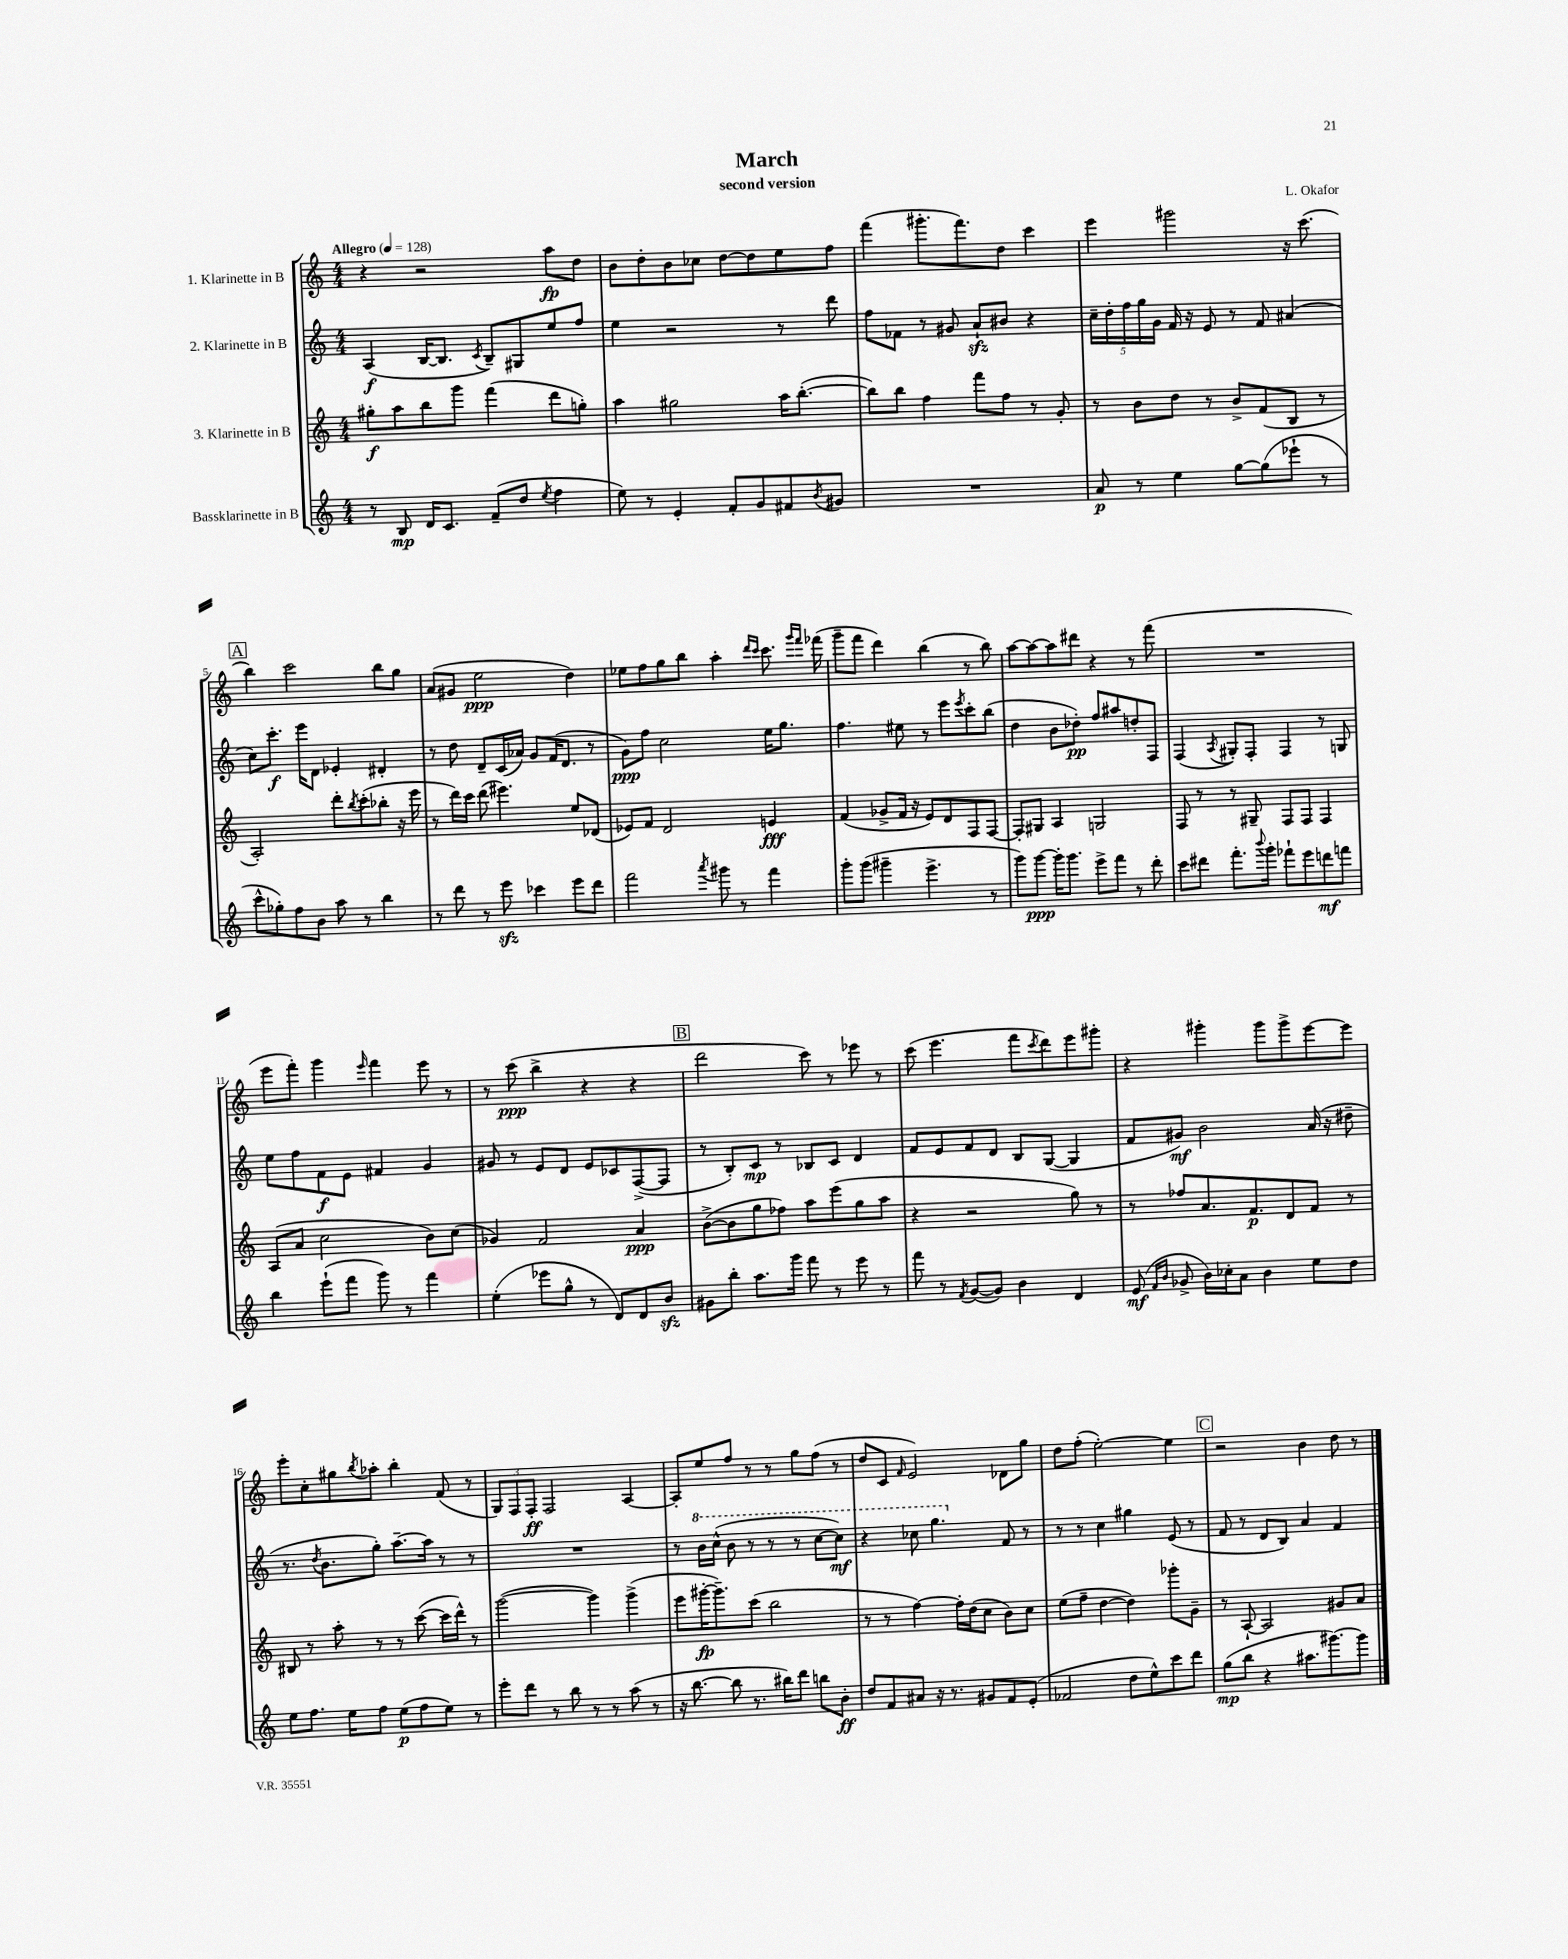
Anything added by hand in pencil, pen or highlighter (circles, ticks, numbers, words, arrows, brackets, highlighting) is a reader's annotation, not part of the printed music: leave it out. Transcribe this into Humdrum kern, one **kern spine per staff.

**kern	**kern	**kern	**kern
*staff4	*staff3	*staff2	*staff1
*clefG2	*clefG2	*clefG2	*clefG2
*k[]	*k[]	*k[]	*k[]
*M4/4	*M4/4	*M4/4	*M4/4
*MM128	*MM128	*MM128	*MM128
8r	8gg#'	(4A	4r
8B	8aa	.	.
16d	8bb	[16B	2r
8.c	.	8.B]	.
.	8ggg	.	.
.	.	8qc	.
(8f~	(4fff	8B~)	.
8dd	.	8G#	.
8qee	.	.	.
4ff	8ddd	8ee	8aa
.	8gg')	8ff	8dd
=	=	=	=
8ee)	4aa	4ee	8b
8r	.	.	8dd'
4e'	2gg#	2r	8b
.	.	.	8cc-
8f'	.	.	[8dd
8g	.	.	8dd]
8f#	16aa	8r	8ee
.	([8.bb'	.	.
8qb	.	.	.
8g#	.	8ddd	8ff
=	=	=	=
1r	8bb])	8ff	(4fff
.	8bb	8f-	.
.	4ff	8r	8.ggg#'
.	.	8g#	.
.	.	.	8.fff)
.	8fff	8a`	.
.	8ff	8b#	8dd
.	8r	4r	4ccc
.	8g'	.	.
=	=	=	=
8a	8r	20cc~	4eee
.	.	20dd'	.
.	.	20ff	.
8r	8b	.	.
.	.	20gg	.
.	.	20g	.
4ee	8dd	16f	2ggg#
.	.	16r	.
.	8r	8e	.
[8gg	8b^	8r	.
(8gg]	(8f	8f	.
8eee-`	8B	(4a#	16r
.	.	.	(8.ccc
8r	8r	.	.
=	=	=	=
8ccc^^	2A')	8cc)	4bb)
8gg-')	.	8.ccc'	.
8ff	.	.	2ccc
.	.	16eee	.
8b	.	8d	.
8aa	8ddd'	4e-'	.
.	8qbb	.	.
8r	(8ccc'	.	.
4bb	8bb-'	4d#'	8bb
.	16r	.	8gg
.	16eee	.	.
=	=	=	=
8r	8r	8r	(8a
8ddd	16ddd)	8dd	8g#
.	16ccc	.	.
8r	(8ddd	8d~	2ee
8eee	4.eee#)	(16c	.
.	.	16a-)	.
4ccc-	.	8g	.
.	.	(16f	.
.	.	8.d	.
8eee	8ee	.	4dd)
8ddd	(8d-	8r	.
=	=	=	=
2fff	8e-)	8g)	8ee-
.	8f	8ff	8ff
.	2d	2cc	8gg
.	.	.	8bb
8qaaa	.	.	.
8ggg#	.	.	4aa'
8r	.	.	.
.	.	.	16qqddd
.	.	.	16qqccc
4fff	4e	16ee	8.ccc
.	.	8.gg	.
.	.	.	16qqggg
.	.	.	16qqfff
.	.	.	(16fff-
=	=	=	=
8ggg'	(4f	4.ff	8ggg~
(8ggg	.	.	8fff
4ggg#~	8g-^	.	4ddd)
.	16f	8ee#	.
.	16r	.	.
4.eee^	8e)	8r	(4bb
.	8d	8eee	.
.	.	8qeee	.
.	8F	8ccc'	8r
8r	[8F	(8bb	8bb)
=	=	=	=
8ggg)	8F']	4dd	[8aa
[8ggg	8G#	.	8aa_
16ggg']	4A	8b	8aa]
8.ggg	.	.	.
.	.	8dd-')	8ddd#
8eee^	2G	8ff	4r
8fff	.	8aa#	.
8r	.	8dd'	8r
8ddd'	.	8F	(8fff
=	=	=	=
8ccc	8F	(4F	1r
8ddd#	8r	.	.
.	.	8qA	.
8.fff'	8r	8G#')	.
.	8G#~	8F'	.
8qqbbb	.	.	.
16ggg'	.	.	.
8fff-`	8F	4F	.
8eee	8F	.	.
8ddd	4F	8r	.
8fff	.	8G	.
=	=	=	=
4bb	(8A	8ee	8eee
.	8a	8ff	8fff')
(8eee`	2cc	8f	4ggg
8fff	.	8e	.
.	.	.	16qqeee
8ggg)	.	4f#	4fff
8r	.	.	.
4fff	8b)	4g	8eee
.	(8cc	.	8r
=	=	=	=
(4ee'	4g-)	8g#	8r
.	.	8r	(8ccc
8eee-	2f	8e	4bb^
8gg^^	.	8d	.
8r	.	8e	4r
8d)	.	8c-	.
8d	4a	([8F^	4r
8b	.	8F]	.
=	=	=	=
8g#	([8b^	8r	2ddd
8bb'	8b]	8B')	.
8.aa	8gg	8c	.
.	8ff-)	8r	.
16ggg	.	.	.
8fff	8aa	8B-	8ccc)
8r	(8eee	8c	8r
8eee	8gg	4d	8eee-
8r	8aa	.	8r
=	=	=	=
8fff	4r	8f	(8ccc
8r	.	8e	4.eee
8qf	.	.	.
([8g	2r	8f	.
8g])	.	8d	.
4b	.	8B	8fff
.	.	.	8qccc
.	.	([8G	8ddd)
4d	8gg)	4G]	8eee
.	8r	.	8ggg#'
=	=	=	=
(8e	8r	8f	4r
16qqf	.	.	.
16qqb	.	.	.
8g-^	8ff-	8g#)	.
16b)	8.a	2b	4ggg#'
16cc-'	.	.	.
8a	.	.	.
.	8.f	.	.
4b	.	.	8ggg#
.	8d	.	8ggg#^
8ee	8f	(16a	[8eee
.	.	16r	.
8dd	8r	8dd#~	8eee]
=	=	=	=
8ee	8B#	8.r	8eee'
8.ff	8r	.	8cc'
.	.	8qdd	.
.	.	8.b	.
.	8aa'	.	8gg#
16ee	.	.	.
.	.	.	8qbb
8ff	8r	8gg')	8aa-'
(8ee	8r	[8.aa~	4bb'
8ff	([8ccc	.	.
.	.	16aa]	.
8ee)	16ccc]	8r	(8f
.	16ddd^^)	.	.
8r	8r	8r	8r
=	=	=	=
8eee'	([2ggg	1r	12G)
.	.	.	12F
8ddd	.	.	.
.	.	.	12F'
8r	.	.	2F
8bb	.	.	.
8r	4ggg])	.	.
8r	.	.	.
(8aa	(4ggg^	.	[4A
8r	.	.	.
=	=	=	=
16r	8eee	8r	8A']
[8.bb	.	.	.
.	[16ggg#'	16bb	8ee
.	8.ggg#~])	(16ccc^^	.
8bb]	.	8bb	8ff
8.r	(8ccc	8r	8r
.	2bb	8r	8r
16bb#)	.	.	.
8ddd	.	8r	8gg
8bb	.	[8ccc	(8ff
8b'	.	8ccc])	8r
=	=	=	=
8dd	8r	4r	8dd
8f	8r	.	8c
.	.	.	16qqf
8a#	[4ff)	8ccc-	2e)
16r	.	4.ggg	.
8.r	.	.	.
.	16ff']	.	.
.	(16dd	.	.
8g#	8cc	.	.
8f	8b)	8f	8d-
(8e'	8cc	8r	8gg
=	=	=	=
2f-	(8ee	8r	8dd
.	8ff~	8r	(8ff'
.	[4dd	4cc	[2ee')
8dd	4dd])	4gg#	.
8ee^^)	.	.	.
8ccc	8ggg-'	(8e	4ee]
8ddd	8g~	8r	.
=	=	=	=
(8gg	8r	8f	2r
8bb	[8A`	8r	.
4r	2A]	8d	.
.	.	8B)	.
8.aa#	.	4a	4b
[8.ggg#)	.	.	.
.	8g#	4f	8dd
8ggg#]	8a	.	8r
==	==	==	==
*-	*-	*-	*-
